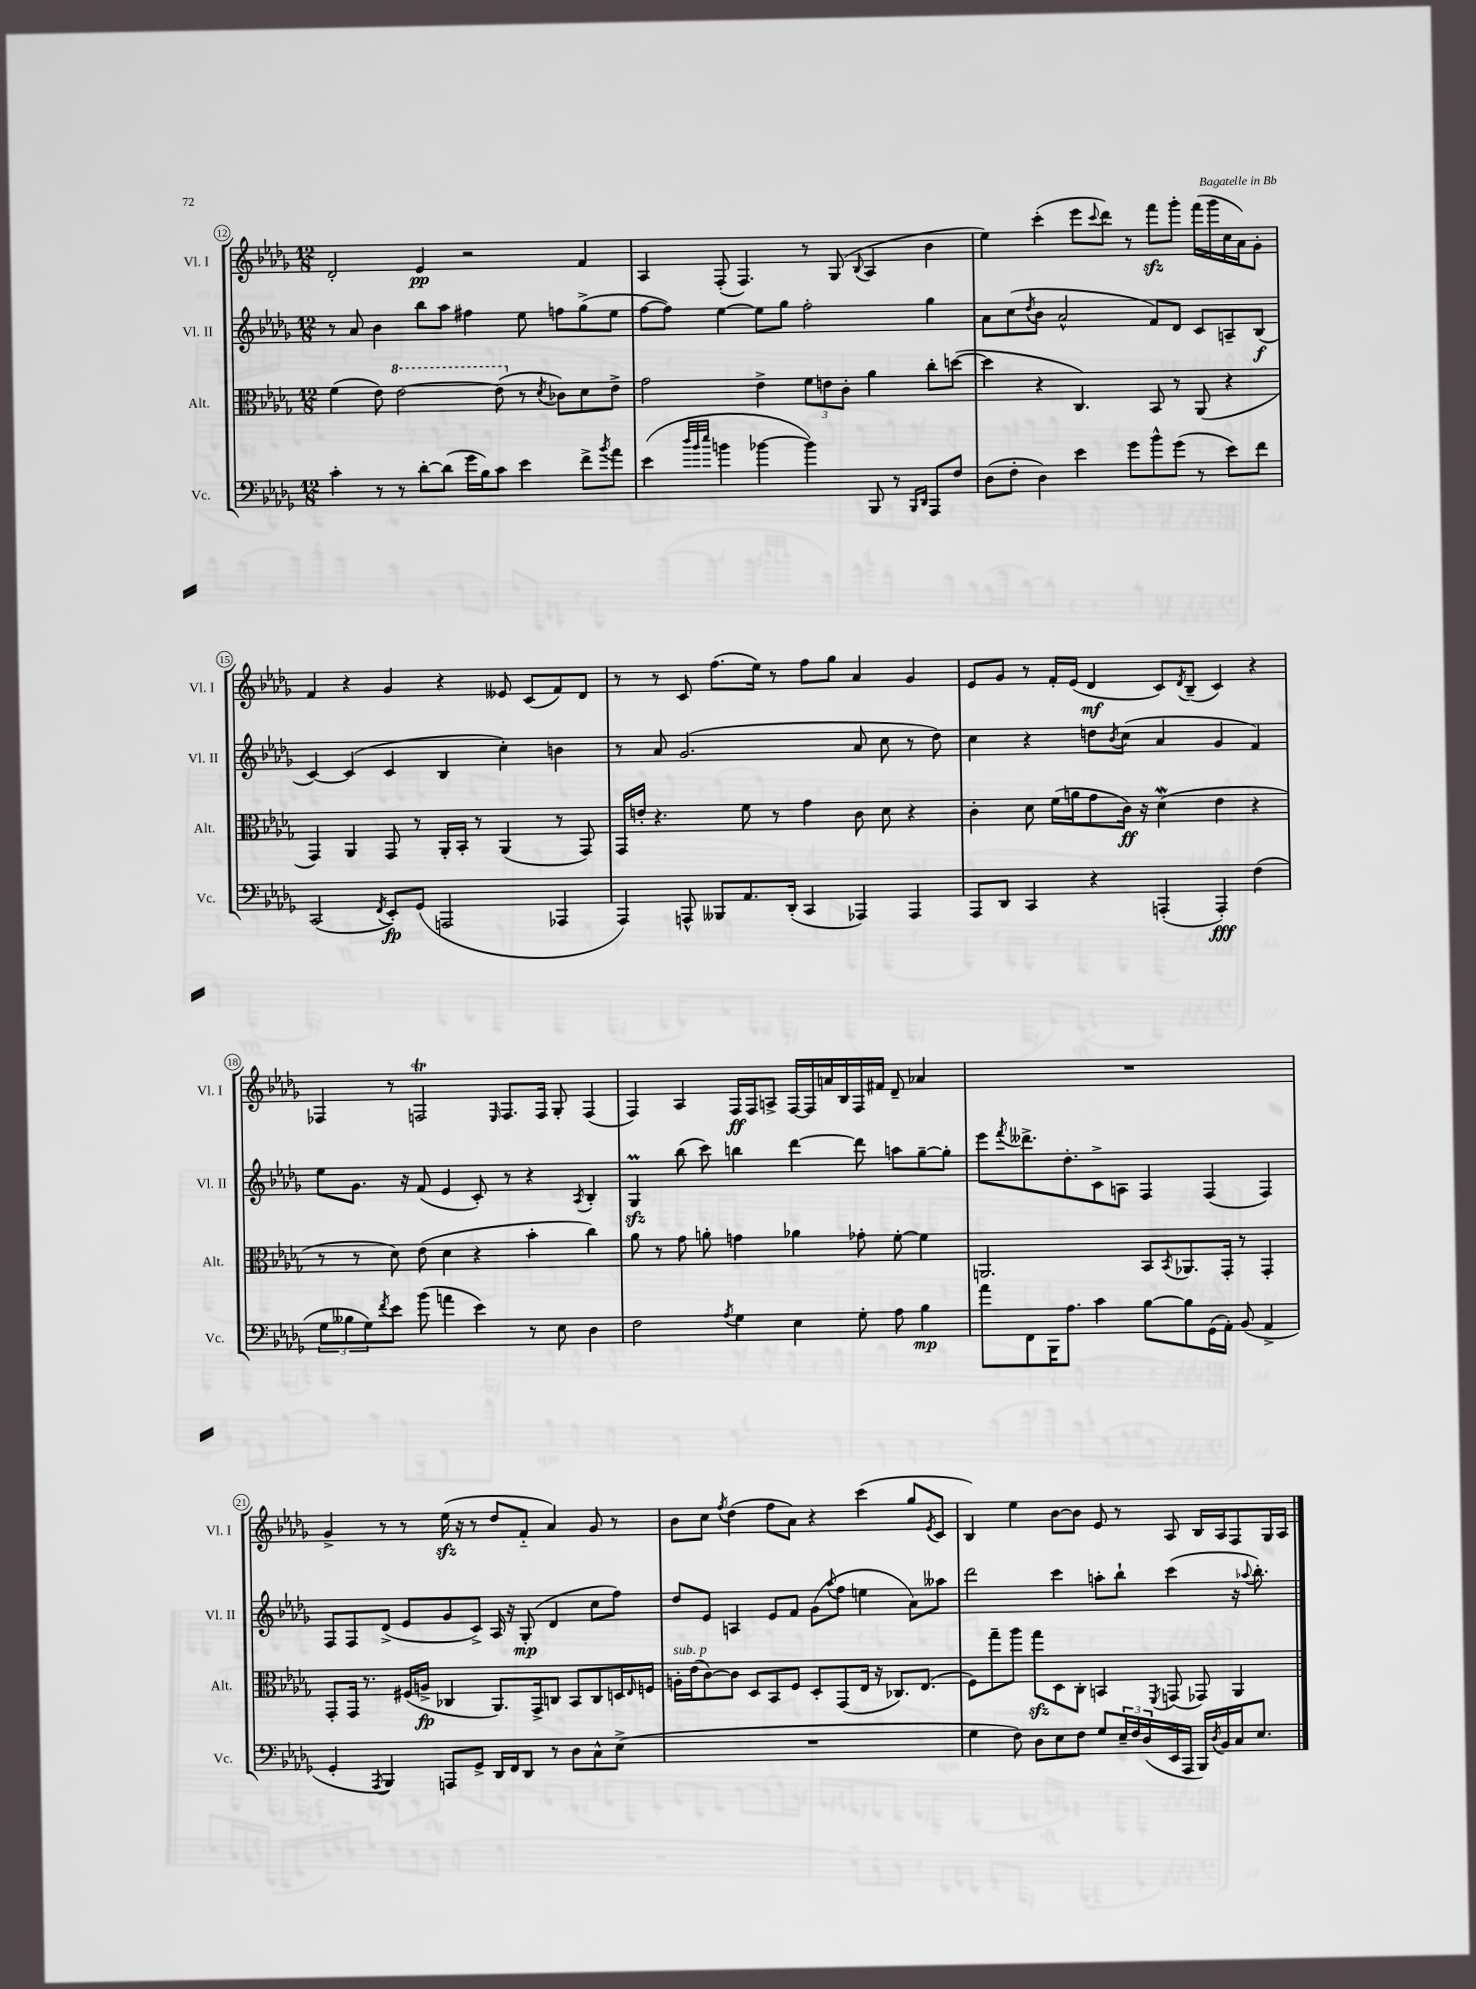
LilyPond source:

<<
\new StaffGroup <<
\new Staff = "s0" \with { instrumentName = "Vl. I" shortInstrumentName = "Vl. I" } {
    \clef treble \key des \major \numericTimeSignature \time 12/8
    des'2-. ees'4\pp r2 f'4 |
    aes4 f8-.( f4.) r8 ges8( \appoggiatura { bes8 } aes4 bes'4 |
    ees''4) c'''4-.( ees'''8 \appoggiatura { c'''8 } des'''8) r8 f'''8\sfz ges'''8-. f'''16( ges'''16 c''16 aes'16) ges'8-. |
    f'4 r4 ges'4 r4 eeses'8 c'8( f'8) des'8 |
    r8 r8 c'8 f''8.( ees''16) r8 f''8 ges''8 aes'4 ges'4 |
    ees'8 ges'8 r8 f'16-. ees'16( des'4\mf c'8) \acciaccatura { des'8 } bes8--( c'4) r4 |
    fes4 r8 f2\trill \grace { ees16 } f8. f16 ges8-. f4( |
    f4) aes4 f16\ff f16 a8-> f16~ f16 a'16 bes16 f16 fis'16 des'8-- aes'4 |
    R1. |
    ges'4-> r8 r8 ees''16\sfz( r16 r8 des''8 f'8-_ aes'4) ges'8 r8 |
    bes'8 c''8 \acciaccatura { f''8 } des''4( f''8 aes'8) r4 c'''4( ges''8 \acciaccatura { ees'8 } c'8 |
    bes4) ees''4 bes'8~ bes'8 ees'8 r8 aes8 bes16 aes16 f8 ges16 aes16 \bar "|." |
}
\new Staff = "s1" \with { instrumentName = "Vl. II" shortInstrumentName = "Vl. II" } {
    \clef treble \key des \major \numericTimeSignature \time 12/8
    r8 aes'8 bes'4 bes''8 aes''8 fis''4 ees''8 f''8 ges''8->( ees''8 |
    f''8~ f''8) ees''4~ ees''8 ges''8 f''2-. ges''4 |
    aes'8 c''8( \acciaccatura { des''8 } bes'8 aes'2-^ f'8) des'8 c'8 a8-- bes8\f( |
    c'4~) c'4( c'4 bes4 c''4-.) b'4 |
    r8 aes'8 ges'2.( aes'8 c''8 r8 des''8) |
    c''4 r4 d''8 \acciaccatura { bes'8 } c''8( aes'4 ges'4 f'4) |
    ees''8 ges'8. r16 f'8( ees'4 c'8-.) r8 r4 \acciaccatura { aes8 } bes4-. |
    ges4\prall\sfz bes''8( c'''8) b''4 des'''4~ des'''8 a''8 ges''8~-- ges''8-. |
    ees'''8 \acciaccatura { f'''8 } deses'''8.-> des''8.-. c'8-> a8 f4 f4( f4) |
    f8 f8 des'8->( ees'8 ges'8 c'8->) aes16 r16 ges8-.\mp( des'4 c''8 f''8) |
    des''8 ees'8 a4 ees'8 f'8 ges'8( \appoggiatura { aes''8 } f''8 e''4 aes'8) aeses''8 |
    des'''2 c'''4 a''8-. bes''8-! c'''4( r16 \appoggiatura { aes''8 } bes''8.-.) \bar "|." |
}
\new Staff = "s2" \with { instrumentName = "Alt." shortInstrumentName = "Alt." } {
    \clef alto \key des \major \numericTimeSignature \time 12/8
    f'4( ees'8) \ottava #1 ees''2~ ees''8( \ottava #0 r8 \acciaccatura { des'8 } ces'8) des'8 ees'8-> |
    ges'2 ees'4-> \tuplet 3/2 { f'8 e'8 c'8-. } aes'4 c''8-. d''8~( |
    d''4 r4 c4.) bes,8 r8 aes,8( r4 |
    ges,4) aes,4 ges,8 r8 aes,16-. bes,16-. r8 aes,4( r8 ges,8) |
    ges,16 e'16-. r4. f'8 r8 ges'4 c'8 des'8 r4 |
    c'4-. des'8 f'16( a'16 ges'8 c'16\ff) r16 des'4\mordent( ees'4 r4 |
    r8 r8 des'8) ees'8( des'4 r4 bes'4-. c''4) |
    aes'8 r8 ges'8 a'8-. g'4 aes'4 ges'8-. f'8~-. f'4 |
    a,2. bes,8 \acciaccatura { bes,8 } aes,8. ges,16-. r8 ges,4-. |
    ges,8-. ges,16 r8. fis16( a16->\fp ces4 aes,8.) ges,16-> c8 bes,8 c8 d16 \grace { ees16 } f16 |
    a16-.^\markup { \italic "sub. p" } ees'16( c'8~) c'8 des8 bes,8 f8 des8-. ges,8( ees16 r16 ces8.) ees8.( |
    f8) ges''8-- aes''8 ges''8\sfz des8 c8-. b,4 \acciaccatura { f,8 } g,8( ges,8) aes,4 \bar "|." |
}
\new Staff = "s3" \with { instrumentName = "Vc." shortInstrumentName = "Vc." } {
    \clef bass \key des \major \numericTimeSignature \time 12/8
    c'4-. r8 r8 des'8~-. des'8( ges'16 bes16) c'8 ees'4 f'8-> \acciaccatura { bes'8 } aes'8 |
    ees'4( \grace { des''32 bes'32 ees''32 } b'4 bes'4~ bes'4) bes,,8 r8 \grace { bes,,16 des,16 } aes,,8 f8 |
    des8( f8-. des4) ees'4 ges'8 bes'8-^ ges'8( r8 ees'8) f'8 |
    c,2( \acciaccatura { f,8 } ees,8-.\fp) ges,8( a,,2 aes,,4 |
    aes,,4) a,,8-^ beses,,8 aes,8. des,16-.( c,4 aes,,4) aes,,4 |
    aes,,8 des,8 c,4 r4 a,,4-.( a,,4-.\fff) f4( |
    \tuplet 3/2 { ges8 beses8 ges8) } \acciaccatura { f'8 } ees'8 bes'8( a'4 ees'4) r8 ees8 des4 |
    f2 \acciaccatura { aes8 } ges4 ees4 ges8-. aes8 bes4\mp |
    aes'8 f,8 bes,,16 aes8. c'4 bes8~ bes8 ges,16( aes,16-.) bes,8( aes,4-> |
    ges,4-. \acciaccatura { aes,,8 } bes,,4) a,,8 ges,8-> des,16 f,16 des,8 r8 des8 c8-^ ees8->( |
    R1. |
    ges4 f8) des8 ees8 f8 ges8 \tuplet 3/2 { ees16-- f16 des16( } ees,16 aes,,16 bes,,16) \acciaccatura { des8 } bes,16 c16 ees8. \bar "|." |
}
>>
>>
\layout { \context { \Score currentBarNumber = #12 \override BarNumber.stencil = #(make-stencil-circler 0.1 0.3 ly:text-interface::print) } }
